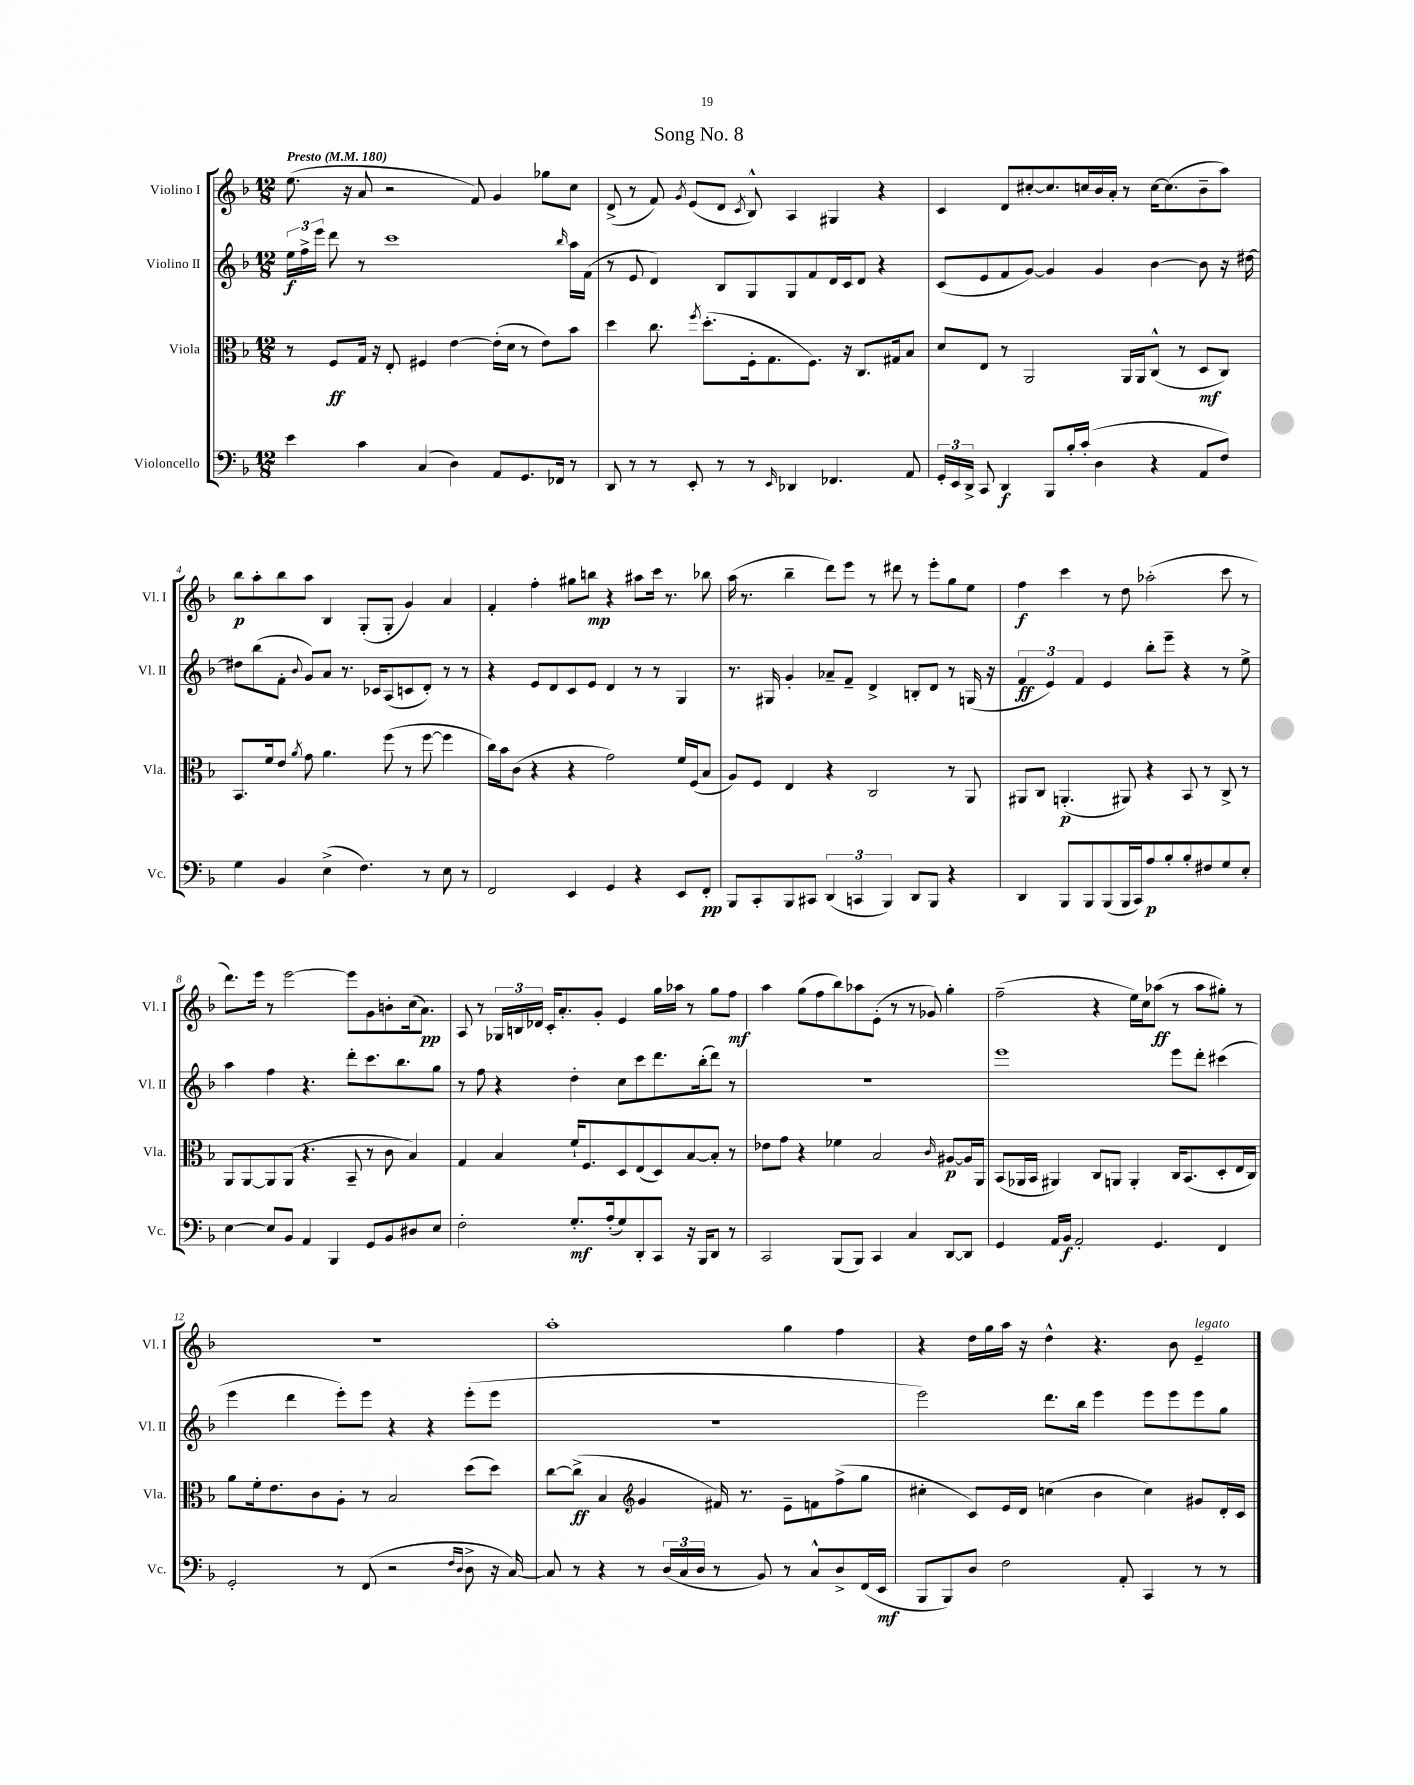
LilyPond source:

\header { title = "Song No. 8" }
<<
\new StaffGroup <<
\new Staff = "s0" \with { instrumentName = "Violino I" shortInstrumentName = "Vl. I" } {
    \clef treble \key f \major \numericTimeSignature \time 12/8 \tempo "Presto" 4 = 180
    \autoBeamOff e''8.( r16 a'8 r2 f'8) g'4 ges''8[ c''8] |
    d'8->( r8 f'8) \acciaccatura { g'8 } e'8[( d'8] \acciaccatura { c'8 } bes8-^) a4 gis4 r4 |
    c'4 d'8[ cis''8~-. cis''8. c''16 bes'16 a'16]-. r8 c''16[~ c''8.( bes'8-- a''8]) |
    bes''8[\p a''8-. bes''8 a''8] bes4 g8[-.( g8]-. g'4) a'4 |
    f'4-. f''4-. gis''8[ b''8]\mp r4 ais''8[ c'''16] r8. bes''8 |
    a''16( r8. bes''4-- d'''8[) e'''8] r8 dis'''8 r8 e'''8[-. g''8 e''8] |
    f''4\f c'''4 r8 d''8 aes''2-.( c'''8 r8 |
    d'''8.[) e'''16] r8 e'''2~ e'''8[ g'8 b'8-. c''16( a'8.]\pp) |
    a8 r8 \tuplet 3/2 { ges16[ b16 des'16] } c'16[-. a'8.-. g'8]-. e'4 g''16[ aes''16] r8 g''8[ f''8]\mf |
    a''4 g''8[( f''8 bes''8) aes''8 e'8]-.( r8 r8 ges'8) g''4-. |
    f''2--( r4 e''16[) c''16 aes''8]\ff( r8 aes''8[ gis''8]-.) r8 |
    R1. |
    a''1-. g''4 f''4 |
    r4 d''16[ g''16 a''16] r16 d''4-^ r4. bes'8 e'4--^\markup { \italic "legato" } \bar "|." |
}
\new Staff = "s1" \with { instrumentName = "Violino II" shortInstrumentName = "Vl. II" } {
    \clef treble \key f \major \numericTimeSignature \time 12/8
    \autoBeamOff \tuplet 3/2 { e''16[\f f''16-> e'''16] } d'''8 r8 c'''1 \grace { bes''16 } a''16[ f'16]( |
    r8 e'8 d'4) bes8[ g8 g8 f'8 d'16 c'16 d'8] r4 |
    c'8[( e'8 f'8 g'8]~) g'4 g'4 bes'4~ bes'8 r16 dis''16~ |
    dis''8[ bes''8( f'8]-. \appoggiatura { bes'8 } g'8[) a'8] r8. ces'16[ a8( c'8 d'8]-.) r8 r8 |
    r4 e'8[ d'8 c'8 e'8] d'4 r8 r8 g4 |
    r8. gis16 g'4-. aes'8[-- f'8]-- d'4-> b8[-. d'8] r8 g16( r16 |
    \tuplet 3/2 { f'4\ff e'4) f'4 } e'4 bes''8[-. e'''8]-- r4 r8 e''8-> |
    a''4 f''4 r4. d'''8[-. c'''8. bes''8. g''8] |
    r8 f''8 r4 d''4-. c''8[ c'''8 d'''8. bes''16-.( d'''8]) r8 |
    R1. |
    e'''1 e'''8[ d'''8]-. cis'''4( |
    e'''4 d'''4 e'''8[-.) e'''8] r4 r4 e'''8[-.( e'''8] |
    R1. |
    e'''2) d'''8.[ bes''16] e'''4 e'''8[ e'''8 e'''8 g''8] \bar "|." |
}
\new Staff = "s2" \with { instrumentName = "Viola" shortInstrumentName = "Vla." } {
    \clef alto \key f \major \numericTimeSignature \time 12/8
    \autoBeamOff r8 f8[\ff g16] r16 e8-. fis4 e'4~ e'16[-.( d'16] r8 e'8[) bes'8] |
    d''4 c''8. \acciaccatura { f''8 } d''8.[-.( f16-. g8. f8.]) r16 c8.[ gis16 bes8] |
    d'8[ e8] r8 a,2 a,16[ a,16 c8]-^( r8 d8[\mf c8]) |
    bes,8.[ f'16 e'8] \acciaccatura { a'8 } g'8 a'4. f''8( r8 f''8~ f''4 |
    c''16[) bes'16 c'8]( r4 r4 g'2) f'16[ f16( bes8] |
    a8[) f8] e4 r4 c2 r8 a,8 |
    ais,8[ c8] a,4.-.\p( ais,8) r4 bes,8 r8 c8-> r8 |
    a,8[ a,8~ a,8 a,8]( r4. bes,8-- r8 c'8 bes4) |
    g4 bes4 f'16[-! f8. d8 e8( d8) bes8~ bes8]-. r8 |
    ees'8[ g'8] r4 fes'4 bes2 \grace { c'16 } ais8[~\p ais16 a,16] |
    bes,8[( aes,16 bes,16] ais,4) c8[ a,8] a,4-. c16[ bes,8.( d8-. e16 c16]) |
    a'8[ f'16-. e'8. c'8 a8]-. r8 bes2 d''8[( d''8]) |
    c''8[~ c''8]->\ff( bes4 \clef treble g'4 fis'16) r8. e'8[-- f'8 f''8->( g''8] |
    cis''4-. c'8[) e'16 d'16] c''4( bes'4 c''4) gis'8[ d'16-. c'16] \bar "|." |
}
\new Staff = "s3" \with { instrumentName = "Violoncello" shortInstrumentName = "Vc." } {
    \clef bass \key f \major \numericTimeSignature \time 12/8
    \autoBeamOff e'4 c'4 c4( d4) a,8[ g,8. fes,16] r8 |
    d,8 r8 r8 e,8-. r8 r8 \grace { e,16 } des,4 fes,4. a,8 |
    \tuplet 3/2 { g,16[-. e,16 d,16]-> } c,8 d,4\f bes,,8[ bes16-. c'16]-.( d4 r4 a,8[ f8]) |
    g4 bes,4 e4->( f4.) r8 e8 r8 |
    f,2 e,4 g,4 r4 e,8[ f,8]-.\pp |
    bes,,8[ c,8-. bes,,8 cis,8] \tuplet 3/2 { d,4( c,4 bes,,4) } d,8[ bes,,8] r4 |
    d,4 bes,,8[ bes,,8 bes,,8( bes,,16 c,16) a8\p bes8-. bes8-. fis8 g8 e8]-. |
    e4~ e8[ bes,8] a,4 bes,,4 g,8[ bes,8 dis8 e8] |
    f2-. g8.[-.\mf a16-.( g8) d,8-. c,8] r16 bes,,16[ d,8] r8 |
    c,2 bes,,8[( bes,,8]) c,4 c4 d,8[~ d,8] |
    g,4 a,16[ bes,16]\f a,2-. g,4. f,4 |
    g,2-. r8 f,8( r2 \grace { f16[ d16] } d8-> r16 c16~) |
    c8 r8 r4 r8 \tuplet 3/2 { d16[( c16 d16] } r8 bes,8) r8 c8[-^ d8-> f,16( e,16]\mf |
    bes,,8[ bes,,8) d8] f2 a,8-. c,4 r8 r8 \bar "|." |
}
>>
>>
